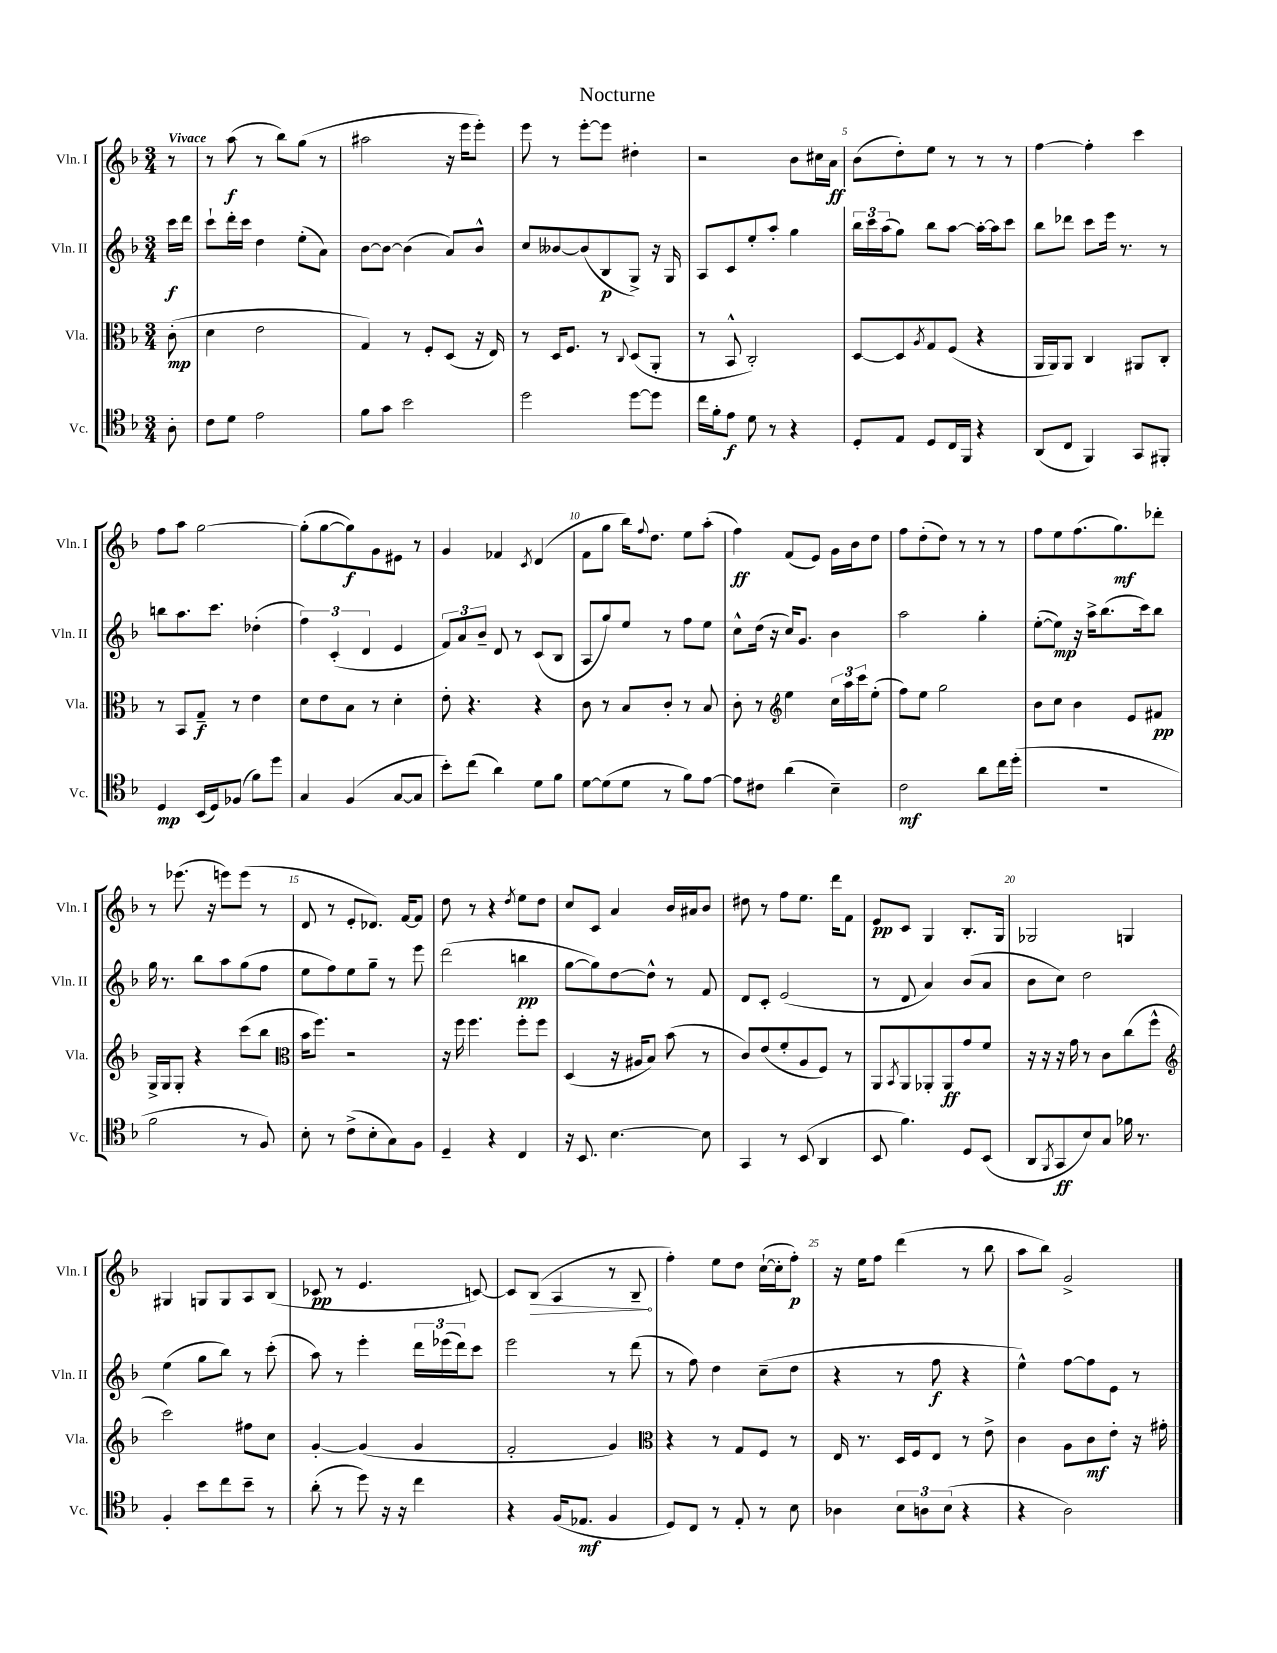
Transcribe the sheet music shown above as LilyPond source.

\header { title = "Nocturne" }
<<
\new StaffGroup <<
\new Staff = "s0" \with { instrumentName = "Vln. I" shortInstrumentName = "Vln. I" } {
    \clef treble \key f \major \numericTimeSignature \time 3/4 \partial 8 \tempo "Vivace"
    r8 |
    r8 a''8\f( r8 bes''8) g''8( r8 |
    ais''2 r16 e'''16 e'''8-.) |
    e'''8 r8 e'''8~-. e'''8 dis''4-. |
    r2 bes'8 cis''16 a'16\ff |
    bes'8( d''8-.) e''8 r8 r8 r8 |
    f''4~ f''4-. c'''4 |
    f''8 a''8 g''2~ |
    g''8-.( g''8~ g''8\f) g'8 eis'8 r8 |
    g'4 fes'4 \acciaccatura { c'8 } d'4( |
    f'8 g''8 bes''16) \appoggiatura { f''8 } d''8. e''8 a''8-.( |
    f''4\ff) f'8( e'8) g'16 bes'16 d''8 |
    f''8 d''8-.( d''8) r8 r8 r8 |
    f''8 e''8 f''8.( g''8.\mf) des'''8-. |
    r8 ees'''8.( r16 e'''8) e'''8( r8 |
    d'8 r8 e'8-. des'8.) f'16~ f'8 |
    d''8 r8 r4 \acciaccatura { d''8 } e''8 d''8 |
    c''8 c'8 a'4 bes'16 ais'16 bes'8 |
    dis''8 r8 f''8 e''8. d'''16 f'8 |
    e'8\pp c'8 g4 bes8.-. g16 |
    ges2 g4 |
    gis4 g8 g8 a8 bes8( |
    ces'8\pp r8 e'4. c'8~) |
    c'8 \once \override Hairpin.circled-tip = ##t bes8\>( a4 r8 bes8--\! |
    f''4-.) e''8 d''8 c''16~-!( c''16-. f''8-.\p) |
    r16 e''16 f''8 d'''4( r8 bes''8 |
    a''8 bes''8) g'2-> \bar "|." |
}
\new Staff = "s1" \with { instrumentName = "Vln. II" shortInstrumentName = "Vln. II" } {
    \clef treble \key f \major \numericTimeSignature \time 3/4 \partial 8
    c'''16\f d'''16 |
    c'''8-! d'''16-. c'''16 d''4 e''8-.( a'8) |
    bes'8~ bes'8~ bes'4( a'8) bes'8-^ |
    c''8 beses'8~ beses'8( bes8\p g8->) r16 g16 |
    a8 c'8 e''8-. a''8-. g''4 |
    \tuplet 3/2 { bes''16 c'''16 a''16( } g''8) bes''8 a''8~ a''16~-. a''16 c'''8 |
    bes''8 des'''8 c'''8 e'''16 r8. r8 |
    b''8 a''8. c'''8. des''4-.( |
    \tuplet 3/2 { f''4) c'4-.( d'4 } e'4 |
    \tuplet 3/2 { f'8) a'8 bes'8-- } d'8 r8 c'8( bes8 |
    a8 g''8) e''8 r8 f''8 e''8 |
    c''8-^ d''16( r16 c''16) g'8. bes'4 |
    a''2 g''4-. |
    e''8~-.( e''8\mp) r16 a''16-> bes''8.( c'''16) bes''8 |
    g''16 r8. bes''8 a''8 g''8( f''8 |
    e''8 f''8) e''8 g''8-- r8 e'''8 |
    d'''2( b''4\pp |
    g''8~ g''8) d''8~ d''8-^ r8 f'8 |
    d'8 c'8-. e'2( |
    r8 d'8 a'4) bes'8( a'8 |
    bes'8 c''8) d''2 |
    e''4( g''8 bes''8) r8 c'''8-.( |
    a''8) r8 e'''4-. \tuplet 3/2 { d'''16 ees'''16( d'''16) } c'''8 |
    e'''2 r8 d'''8( |
    r8 f''8) d''4 c''8--( d''8 |
    r4 r8 f''8\f r4 |
    e''4-^) f''8~ f''8 e'8 r8 \bar "|." |
}
\new Staff = "s2" \with { instrumentName = "Vla." shortInstrumentName = "Vla." } {
    \clef alto \key f \major \numericTimeSignature \time 3/4 \partial 8
    c'8-.\mp( |
    d'4 e'2 |
    g4) r8 f8-. d8( r16 e16) |
    r8 d16 f8. r8 \appoggiatura { c8 } d8( a,8-. |
    r8 bes,8-^ c2-.) |
    d8~ d8 \acciaccatura { a8 } g8 f8( r4 |
    a,16 a,16) a,8 c4 ais,8 c8-. |
    r8 bes,8 g8--\f r8 e'4 |
    d'8 e'8 bes8 r8 d'4-. |
    e'8-. r4. r4 |
    c'8 r8 bes8 c'8-. r8 bes8 |
    c'8-. r8 \clef treble e''4 \tuplet 3/2 { c''16 a''16 c'''16 } e''8-.( |
    f''8) e''8 g''2 |
    bes'8 c''8 bes'4 e'8 fis'8\pp |
    g16-> g16 g8-. r4 c'''8( bes''8 |
    \clef alto bes'16 f''8.) r2 |
    r16 f''16 f''4. f''8-. f''8 |
    d4( r16 ais16 bes8) bes'8( r8 |
    c'8) e'8( f'8-. a8 f8) r8 |
    a,8 \acciaccatura { bes,8 } a,8 aes,8-. aes,8\ff g'8 f'8 |
    r16 r16 r16 g'16 r8 c'8 c''8( f''8-^ |
    \clef treble c'''2) fis''8 c''8 |
    g'4~-. g'4( g'4 |
    f'2-. g'4) |
    \clef alto r4 r8 g8 f8 r8 |
    e16 r8. d16 f16 e8 r8 e'8-> |
    c'4 a8 c'8\mf e'8-. r16 gis'16-. \bar "|." |
}
\new Staff = "s3" \with { instrumentName = "Vc." shortInstrumentName = "Vc." } {
    \clef tenor \key f \major \numericTimeSignature \time 3/4 \partial 8
    a8-. |
    c'8 d'8 e'2 |
    f'8 g'8 bes'2 |
    d''2 d''8~ d''8 |
    c''16 f'16-. e'8\f d'8 r8 r4 |
    d8-. e8 d8 c16 f,16 r4 |
    a,8( c8 f,4) g,8 fis,8-. |
    d4\mp bes,16( d16) fes8( f'8) d''8 |
    g4 f4( g8~ g8 |
    bes'8-.) c''8( a'4) d'8 f'8 |
    d'8~ d'8( d'8 r8 f'8) e'8~ |
    e'8 cis'8 a'4( bes4--) |
    c'2\mf a'8 c''16 d''16-.( |
    R2. |
    f'2 r8 f8) |
    bes8-. r8 c'8->( bes8-. g8) f8 |
    d4-- r4 c4 |
    r16 bes,8. bes4.~ bes8 |
    g,4 r8 bes,8( a,4 |
    bes,8 f'4.) d8 bes,8( |
    a,8 \acciaccatura { f,8 } g,8\ff bes8) g8 fes'16 r8. |
    f4-. bes'8 c''8 bes'8-- r8 |
    a'8-.( r8 d''8) r16 r16 c''4 |
    r4 f16( ees8.\mf f4 |
    d8) c8 r8 e8-. r8 bes8 |
    aes4 \tuplet 3/2 { bes8 a8 bes8( } r4 |
    r4 a2) \bar "|." |
}
>>
>>
\layout { \context { \Score \override BarNumber.break-visibility = ##(#f #t #t) barNumberVisibility = #(every-nth-bar-number-visible 5) } }
